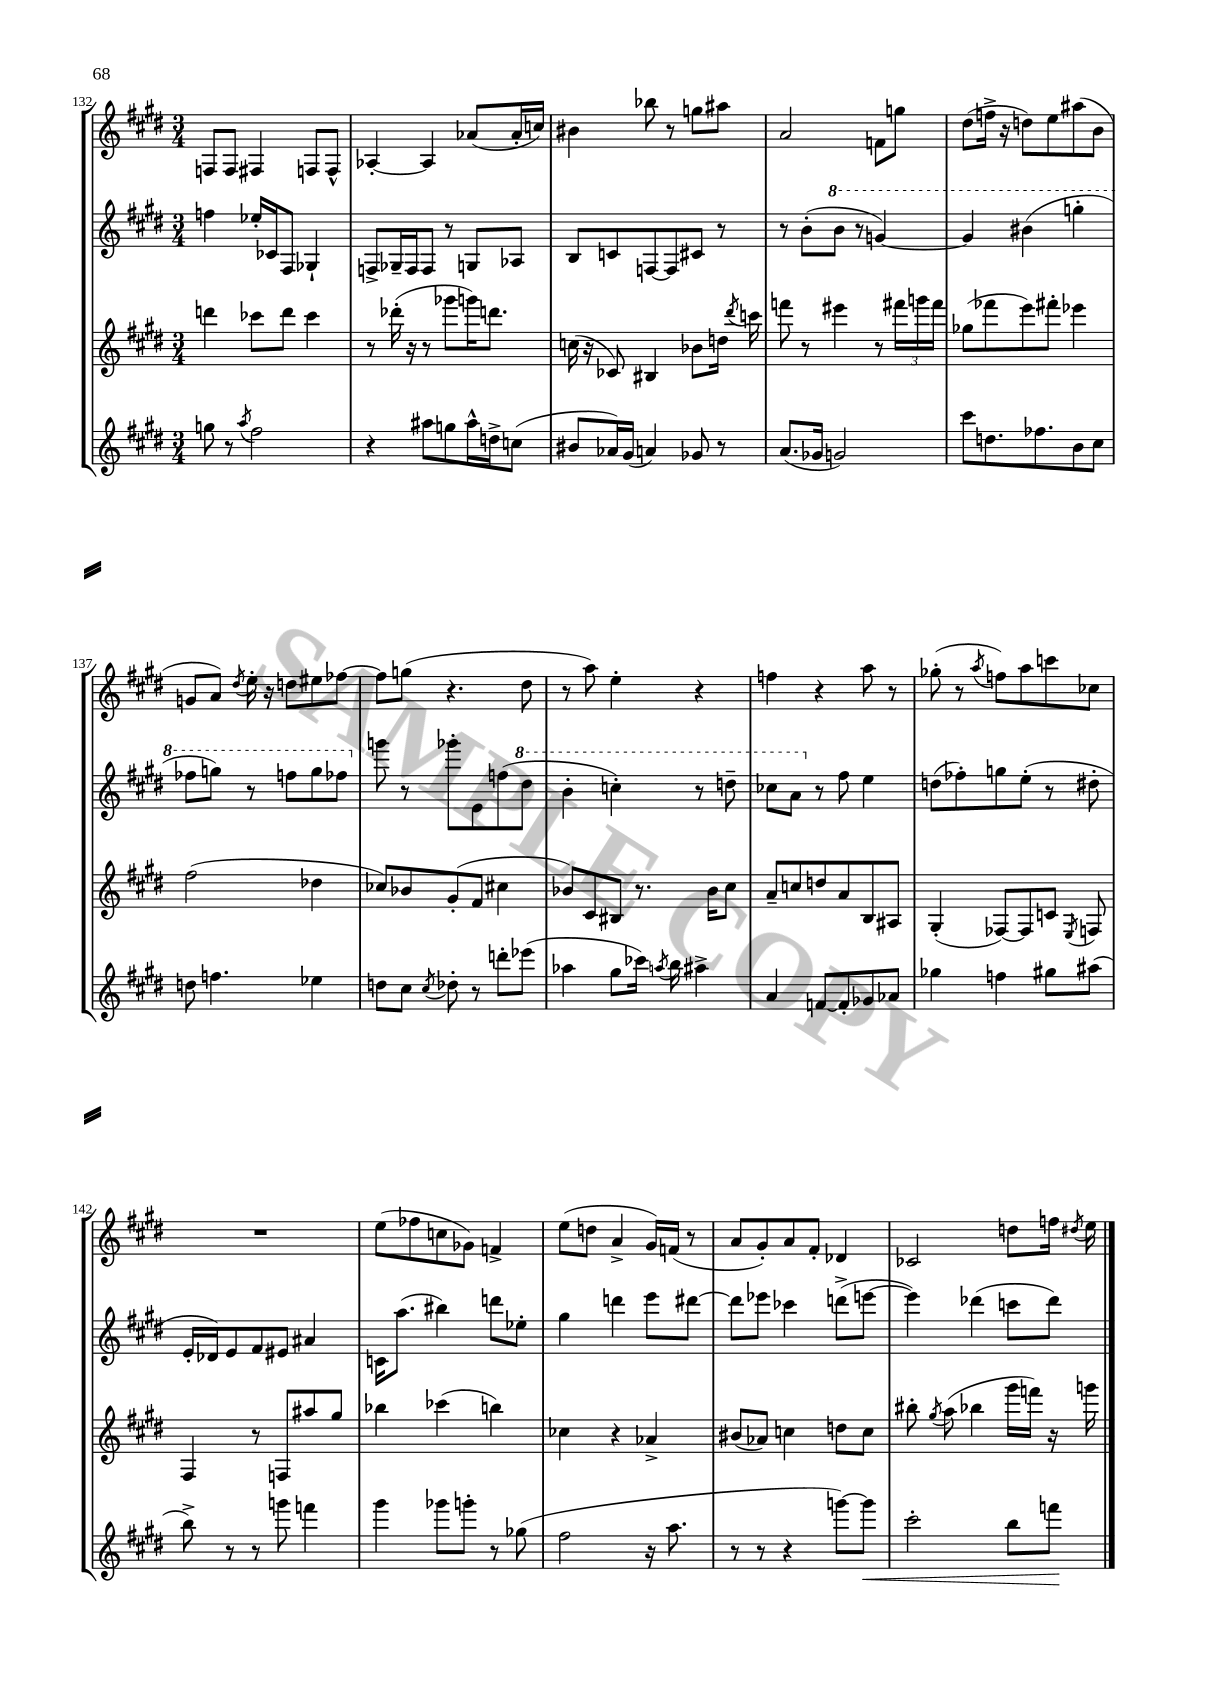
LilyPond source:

<<
\new StaffGroup <<
\new Staff = "s0" {
    \clef treble \key e \major \numericTimeSignature \time 3/4
    \autoBeamOff f8[ f8] fis4 f8[ f8]-^ |
    aes4~-. aes4 aes'8[( aes'16-. c''16]) |
    bis'4 bes''8 r8 g''8[ ais''8] |
    a'2 f'8[ g''8] |
    dis''8[( f''16]-> r16 d''8[) e''8 ais''8( b'8] |
    g'8[ a'8]) \acciaccatura { dis''8 } e''16-. r16 d''8[ eis''8 fes''8]~ |
    fes''8[ g''8]( r4. dis''8 |
    r8 a''8) e''4-. r4 |
    f''4 r4 a''8 r8 |
    ges''8-.( r8 \acciaccatura { a''8 } f''8[) a''8 c'''8 ces''8] |
    R2. |
    e''8[( fes''8 c''8 ges'8]) f'4-> |
    e''8[( d''8] a'4-> gis'16[) f'16]( r8 |
    a'8[ gis'8-.) a'8 fis'8]-. des'4 |
    ces'2 d''8[ f''16] \acciaccatura { dis''8 } e''16 \bar "|." |
}
\new Staff = "s1" {
    \clef treble \key e \major \numericTimeSignature \time 3/4
    \autoBeamOff f''4 ees''16[-. ces'16 fis8] ges4-! |
    f8[-> ges16-- f16 f8] r8 g8[ aes8] |
    b8[ c'8 f8~ f8 cis'8] r8 |
    r8 b'8[-.( \ottava #1 b''8] r8 g''4~) |
    g''4 bis''4( g'''4-. |
    fes'''8[ g'''8]) r8 f'''8[ g'''8 fes'''8] \ottava #0 |
    g'''8 r8 ges'''8[-. e'8 f''8( \ottava #1 dis'''8] |
    b''4-. c'''4-.) r8 d'''8-- |
    ces'''8[ a''8] \ottava #0 r8 fis''8 e''4 |
    d''8[( fes''8-.) g''8 e''8]-.( r8 dis''8-. |
    e'16[-. des'16) e'8 fis'8 eis'8] ais'4 |
    c'16[ a''8.]( bis''4) d'''8[ ees''8]-. |
    gis''4 d'''4 e'''8[ dis'''8]~ |
    dis'''8[ ees'''8] ces'''4 d'''8[->( e'''8]~ |
    e'''4) des'''4( c'''8[ des'''8]) \bar "|." |
}
\new Staff = "s2" {
    \clef treble \key e \major \numericTimeSignature \time 3/4
    \autoBeamOff d'''4 ces'''8[ d'''8] ces'''4 |
    r8 des'''16-.( r16 r8 ges'''8[ g'''16) d'''8.] |
    c''16( r16 ces'8) bis4 bes'8[ d''16] \acciaccatura { dis'''8 } c'''16 |
    f'''8 r8 eis'''4 r8 \tuplet 3/2 { fis'''16[ g'''16 fis'''16] } |
    ges''8[( fes'''8 e'''8) fis'''8]-. ees'''4 |
    fis''2( des''4 |
    ces''8[) bes'8 gis'8-.( fis'8] cis''4 |
    bes'8[) cis'8 bis8] r8. bes'16[ cis''8] |
    a'8[-- c''8 d''8 a'8 b8 ais8] |
    gis4-.( fes8[~) fes8 c'8] \acciaccatura { e8 } f8 |
    fis4 r8 f8[ ais''8 gis''8] |
    bes''4 ces'''4( b''4) |
    ces''4 r4 aes'4-> |
    bis'8[( aes'8]) c''4 d''8[ c''8] |
    bis''8-. \acciaccatura { gis''8 } a''8( bes''4 gis'''16[ f'''16]) r16 g'''16 \bar "|." |
}
\new Staff = "s3" {
    \clef treble \key e \major \numericTimeSignature \time 3/4
    \autoBeamOff g''8 r8 \acciaccatura { a''8 } fis''2 |
    r4 ais''8[ g''8 ais''16-^ d''16-> c''8]( |
    bis'8[ aes'16) gis'16]( a'4) ges'8 r8 |
    a'8.[( ges'16] g'2) |
    cis'''8[ d''8. fes''8. b'8 cis''8] |
    d''8 f''4. ees''4 |
    d''8[ cis''8] \acciaccatura { cis''8 } des''8-. r8 d'''8[-. ees'''8]( |
    aes''4 gis''8[ ces'''16]) \acciaccatura { a''8 } b''16 ais''4-> |
    a'4 f'8[~ f'8-. ges'8 aes'8] |
    ges''4 f''4 gis''8[ ais''8]( |
    b''8->) r8 r8 g'''8 f'''4 |
    gis'''4 ges'''8[ g'''8]-. r8 ges''8( |
    fis''2 r16 a''8. |
    r8 r8 r4 g'''8[~) g'''8]\< |
    cis'''2-. b''8[ f'''8]\! \bar "|." |
}
>>
>>
\layout { \context { \Score currentBarNumber = #132 } }
